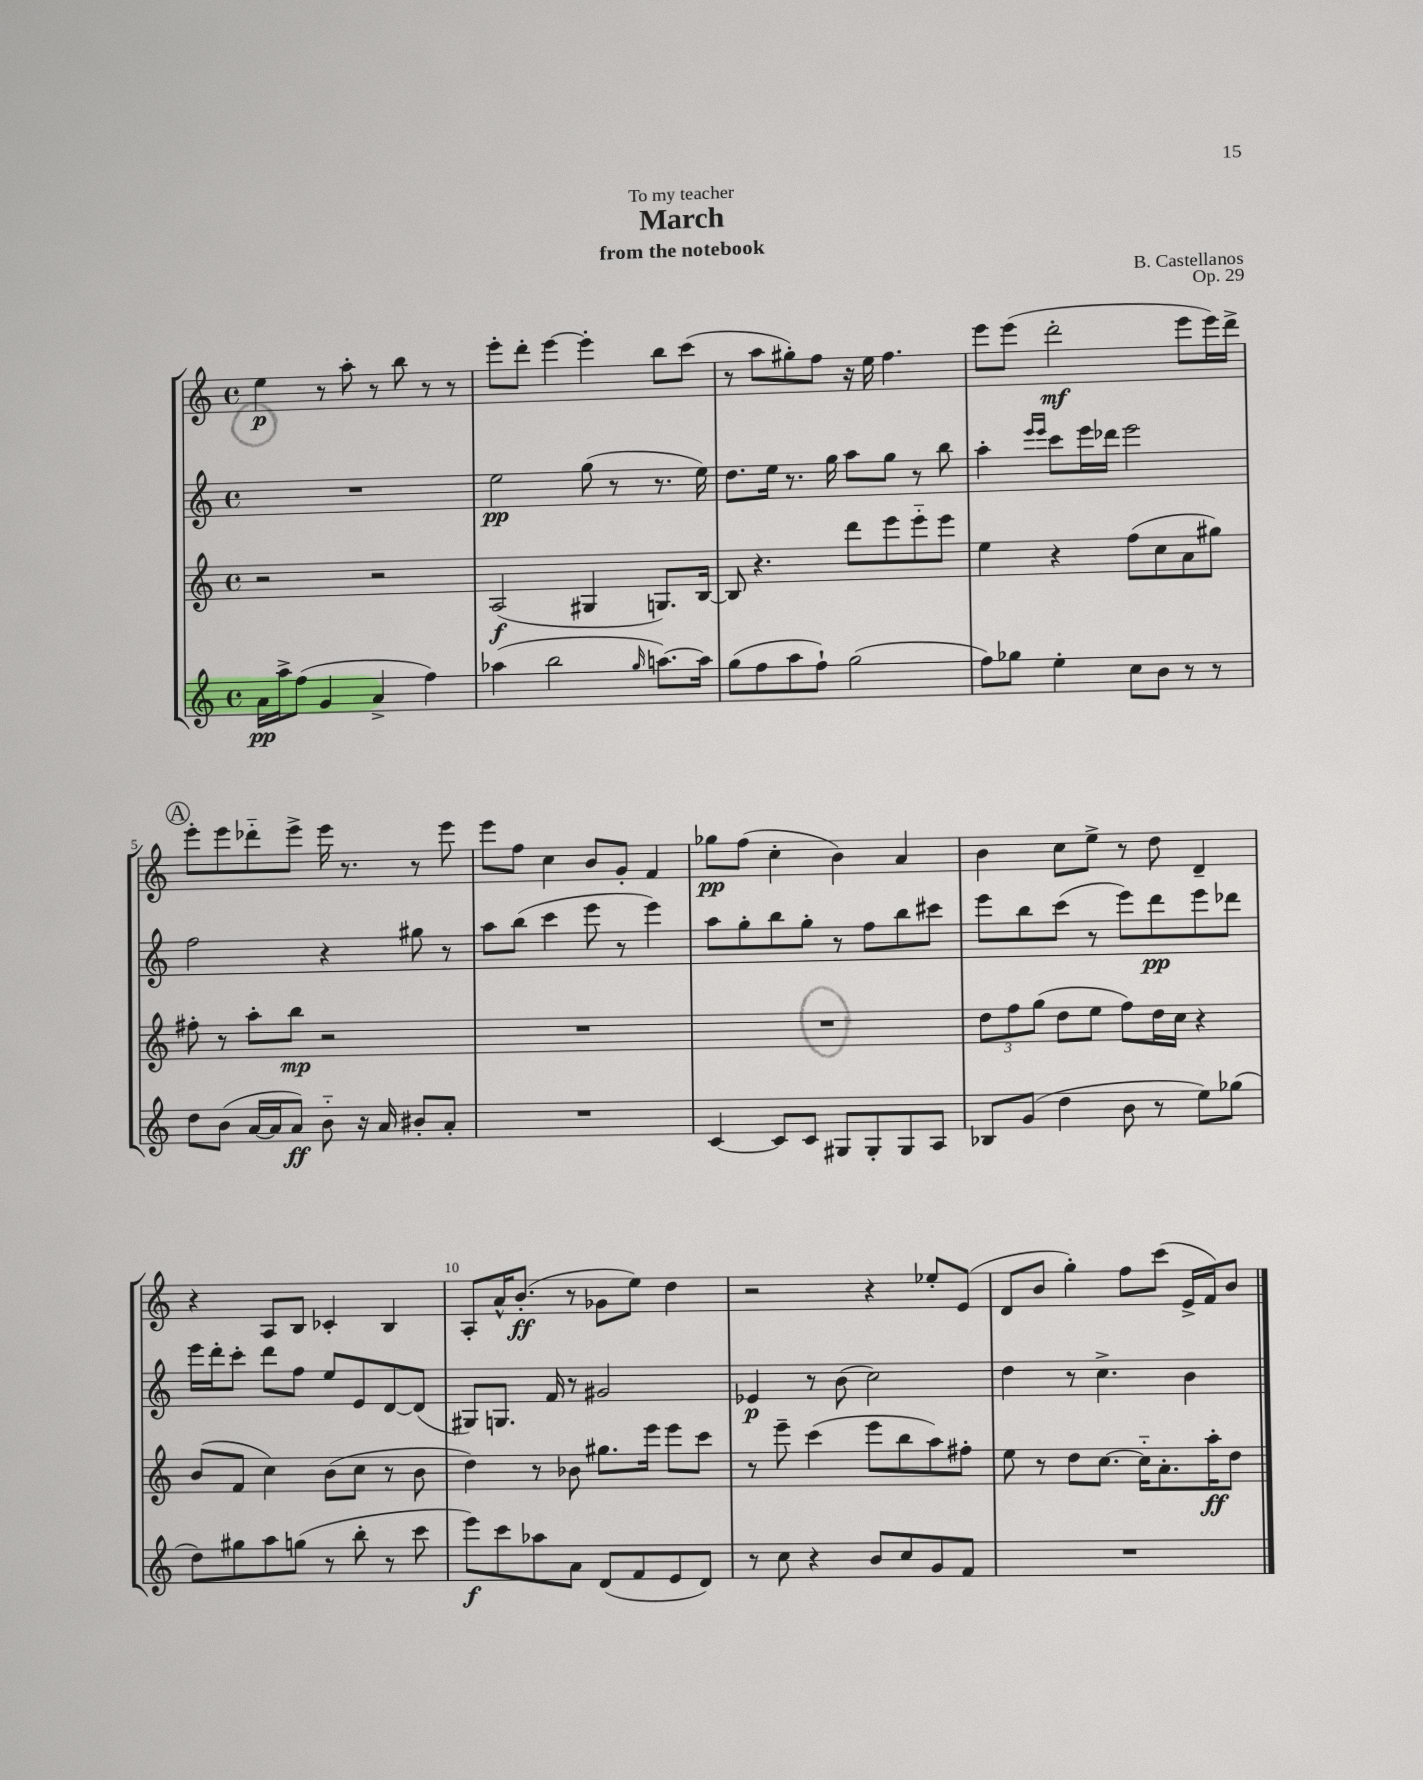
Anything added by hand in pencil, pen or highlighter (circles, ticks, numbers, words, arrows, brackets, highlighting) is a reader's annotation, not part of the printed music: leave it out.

**kern	**kern	**kern	**kern
*staff4	*staff3	*staff2	*staff1
*clefG2	*clefG2	*clefG2	*clefG2
*k[]	*k[]	*k[]	*k[]
*M4/4	*M4/4	*M4/4	*M4/4
*met(c)	*met(c)	*met(c)	*met(c)
16a\LL	2r	1r	4ee\
16aa^\J	.	.	.
(8ff\J	.	.	.
4g/	.	.	8r
.	.	.	8aa'\
4a^/	2r	.	8r
.	.	.	8bb\
4ff\)	.	.	8r
.	.	.	8r
=	=	=	=
(4aa-\	(2A/	2ee\	8eee'\L
.	.	.	8ddd'\J
2bb\	.	.	[4eee\
.	4G#/	(8gg\	4eee'\]
.	.	8r	.
16qqgg/	.	.	.
[8.aa\L)	8.G/L)	8.r	8bb\L
.	.	.	(8ccc\J
16aa\]Jk	[16B/Jk	16ee\)	.
=	=	=	=
(8gg\L	8B/]	8.dd\L	8r
8ff\	4.r	.	8aa\L
.	.	16ee\Jk	.
8aa\	.	8.r	8gg#'\)
8ff`\J)	.	.	8ff\J
.	.	16gg\	.
(2gg\	8ddd\L	8aa\L	16r
.	.	.	16ee\
.	8eee\	8gg\J	4.ff\
.	8eee'~\	8r	.
.	8eee\J	8bb\	.
=	=	=	=
8ff\L)	4ee\	4aa'\	8eee\L
8gg-\J	.	.	(8eee\J
.	.	16qqeee/LL	.
.	.	16qqeee/JJ	.
4ee'\	4r	8ccc\L	2ddd'\
.	.	16eee\L	.
.	.	16ddd-\JJ	.
8cc\L	(8ff\L	2eee\	.
8b\J	8cc\	.	.
8r	8a\	.	8eee\L
8r	8gg#\J)	.	16eee\L)
.	.	.	16ddd^\JJ
=	=	=	=
8dd\L	8ff#'\	2ff\	8eee'\L
(8b\J	8r	.	8eee\
[16a/LL	8aa'\L	.	8ddd-'~\
16a/]J	.	.	.
8a/J)	8bb\J	.	8eee^\J
8b'~\	2r	4r	16eee\
.	.	.	8.r
16r	.	.	.
16a/	.	.	.
8b#'/L	.	8gg#\	8r
8a'/J	.	8r	8eee\
=	=	=	=
1r	1r	8aa\L	8eee\L
.	.	(8bb\J	8ff\J
.	.	4ccc\	4cc\
.	.	8eee\	8b/L
.	.	8r	8g'/J
.	.	4eee\)	4f/
=	=	=	=
[4c/	1r	8aa\L	8gg-\L
.	.	8gg'\	(8ff\J
8c/]L	.	8bb\	4cc'\
8c/J	.	8gg'\J	.
8G#/L	.	8r	4b\)
8G#'/	.	8ff\L	.
8G#/	.	8bb\	4a/
8A/J	.	8ccc#\J	.
=	=	=	=
8B-/L	12dd\L	8eee\L	4b\
.	12ff\	.	.
(8g/J	.	8bb\	.
.	(12gg\J	.	.
4dd\	8dd\L	(8ccc\J	8cc\L
.	8ee\J	8r	8ee^\J
8b\	8ff\L)	8eee\L)	8r
8r	16dd\L	8ddd\	8dd\
.	16cc\JJ	.	.
8ee\L)	4r	8eee\	4d~/
(8gg-\J	.	8ddd-\J	.
=	=	=	=
8dd\L)	(8b/L	16eee\LL	4r
.	.	16ddd'\J	.
8gg#\	8f/J	8ccc'\J	.
8aa\	4cc\)	8ddd\L	8A/L
(8gg\J	.	8ff\J	8B/J
8r	(8b\L	8ee/L	4c-'/
8bb'\	8cc\J	8e/	.
8r	8r	[8d/	4B/
8ccc\	8b\	(8d/]J	.
=	=	=	=
8eee\L)	4dd\)	8G#/L)	8A'/L
8ccc\	.	8.G/J	16a^^/K
.	.	.	(8.b'/J
8aa-\	8r	.	.
.	.	16f/	.
8a\J	8b-\	8r	8r
(8d/L	8.gg#\L	2g#/	8g-\L
8f/	.	.	8ee\J)
.	16eee\Jk	.	.
8e/	8eee\L	.	4dd\
8d/J)	8ccc\J	.	.
=	=	=	=
8r	8r	4e-/	2r
8cc\	8eee~\	.	.
4r	(4ccc\	8r	.
.	.	(8b\	.
8b/L	8eee\L	2cc\)	4r
8cc/	8bb\	.	.
8g/	8aa\)	.	8ee-'/L
8f/J	8ff#'\J	.	(8e/J
=	=	=	=
1r	8ee\	4dd\	8d/L
.	8r	.	8b/J
.	8dd\L	8r	4gg'\)
.	[8.cc\J	4.cc^\	.
.	.	.	8ff\L
.	16cc'~\]LK	.	.
.	8.a'\	.	(8ccc\J
.	.	4b\	16e^/LL
.	16aa'\K	.	16f/J)
.	8dd\J	.	8b/J
==	==	==	==
*-	*-	*-	*-
